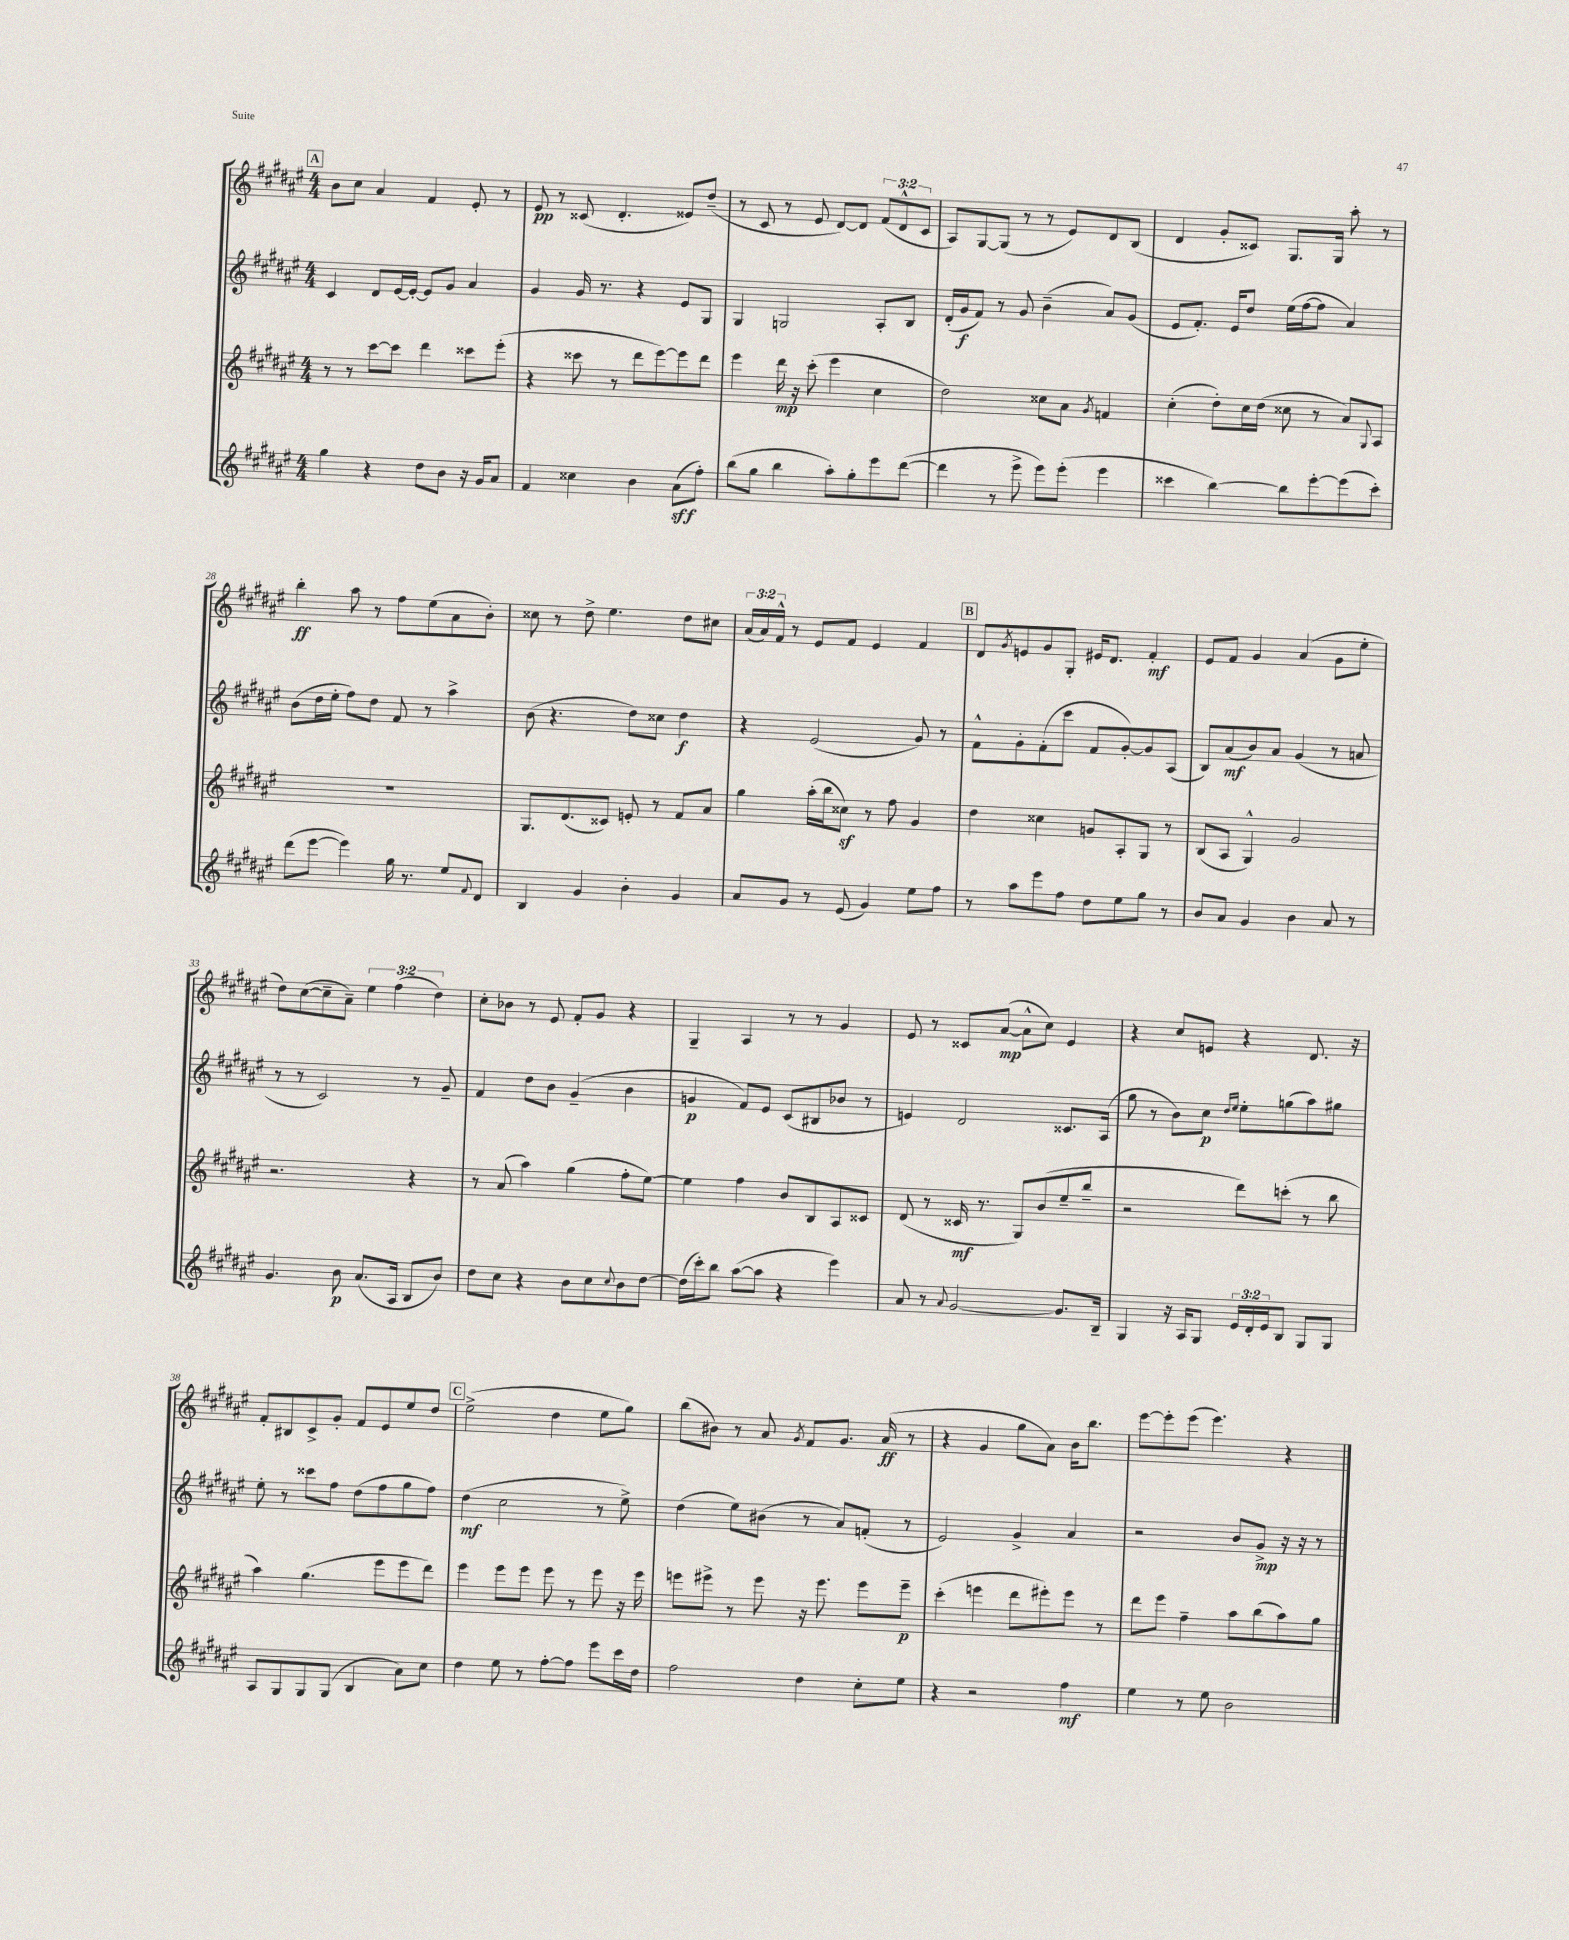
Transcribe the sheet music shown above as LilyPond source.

<<
\new StaffGroup <<
\new Staff = "s0" {
    \clef treble \key fis \major \numericTimeSignature \time 4/4 \override Staff.TupletNumber.text = #tuplet-number::calc-fraction-text
    \mark \markup { \box "A" } b'8 cis''8 ais'4 fis'4 eis'8-. r8 |
    eis'8\pp r8 cisis'8( dis'4.-. eisis'8) dis''8--( |
    r8 cis'8 r8 eis'8 dis'8~) dis'8 \tuplet 3/2 { fis'8( dis'8-^ cis'8 } |
    ais8) gis8~ gis8( r8 r8 eis'8) dis'8 b8( |
    dis'4 gis'8-. cisis'8) gis8. gis16 ais''8-. r8 |
    b''4-.\ff ais''8 r8 fis''8 eis''8( ais'8 b'8-.) |
    cisis''8 r8 dis''8-> eis''4. dis''8 cis''8 |
    \tuplet 3/2 { ais'16( ais'16) fis'16-^ } r8 eis'8 fis'8 eis'4 fis'4 |
    \mark \markup { \box "B" } dis'8 \acciaccatura { gis'8 } e'8 gis'8 gis8-. eis'16 dis'8. fis'4-.\mf |
    eis'8 fis'8 gis'4 ais'4( gis'8 eis''8-. |
    dis''8) cis''8~( cis''8-- ais'8--) \tuplet 3/2 { eis''4 fis''4( dis''4) } |
    cis''8-. bes'8 r8 eis'8 fis'8-. gis'8 r4 |
    gis4-- ais4 r8 r8 gis'4 |
    eis'8 r8 cisis'8 ais'8~\mp( ais'8-^ cis''8) eis'4 |
    r4 cis''8 e'8 r4 dis'8. r16 |
    fis'8-. bis8 cis'8-> gis'8-. fis'8 eis'8 eis''8 dis''8 |
    \mark \markup { \box "C" } eis''2->( dis''4 eis''8 gis''8) |
    b''8( bis'8) r8 ais'8 \acciaccatura { gis'8 } fis'8 gis'8. ais'16\ff( r8 |
    r4 gis'4 gis''8 ais'8) b'16 b''8. |
    eis'''8~ eis'''8-. eis'''8( eis'''4.) r4 \bar "|." |
}
\new Staff = "s1" {
    \clef treble \key fis \major \numericTimeSignature \time 4/4
    \mark \markup { \box "A" } cis'4 dis'8 eis'16~ eis'16~-. eis'8 gis'8 ais'4 |
    gis'4 gis'16 r8. r4 eis'8 gis8 |
    gis4 g2 ais8-. b8 |
    dis'16-.( gis'16\f fis'8) r8 gis'8 b'4--( ais'8) gis'8( |
    eis'8 fis'8.-.) eis'16 dis''8 eis''16( fis''16~ fis''8 ais'4) |
    b'8( dis''16 eis''16-. fis''8) dis''8 fis'8 r8 ais''4-> |
    b'8( r4. dis''8) cisis''8 dis''4\f |
    r4 eis'2( gis'8) r8 |
    \mark \markup { \box "B" } fis'8-^ gis'8-. fis'8-.( cis'''8 fis'8 gis'8~-.) gis'8 ais8( |
    b8) ais'8\mf( b'8) ais'8 gis'4( r8 a'8 |
    r8 r8 cis'2) r8 gis'8-- |
    fis'4 dis''8 b'8 gis'4--( b'4 |
    g'4\p fis'8) eis'8 cis'8( bis8 bes'8 r8 |
    e'4) dis'2 cisis'8. ais16( |
    gis''8 r8 b'8) cis''8\p \grace { dis''16 eis''16 } eis''8-. g''8( ais''8) gis''8 |
    eis''8-. r8 cisis'''8 fis''8 dis''8( fis''8 gis''8 fis''8) |
    \mark \markup { \box "C" } dis''4\mf( cis''2 r8 eis''8->) |
    dis''4( eis''8) bis'8( r8 ais'8) f'8-.( r8 |
    eis'2) gis'4-> ais'4 |
    r2 b'8 gis'8->\mp r16 r16 r8 \bar "|." |
}
\new Staff = "s2" {
    \clef treble \key fis \major \numericTimeSignature \time 4/4
    \mark \markup { \box "A" } r8 r8 cis'''8~ cis'''8 dis'''4 cisis'''8 eis'''8-.( |
    r4 cisis'''8 r8 dis'''8 eis'''8~) eis'''8 dis'''8 |
    eis'''4 dis'''16\mp r16 cis'''8-.( eis'''4 cis''4 |
    dis''2) cisis''8 ais'8 \acciaccatura { gis'8 } f'4 |
    cis''4-.( dis''8-.) cis''16 dis''16( cisis''8 r8 ais'8) \appoggiatura { gis8 } ais8 |
    R1 |
    gis8. dis'8.( cisis'8) e'8-. r8 fis'8 ais'8 |
    gis''4 ais''16-.( b''16 cisis''8\sf) r8 fis''8 gis'4 |
    \mark \markup { \box "B" } dis''4 cisis''4 g'8 ais8-. gis8 r8 |
    b8( ais8 gis4-^) gis'2 |
    r2. r4 |
    r8 ais'8( ais''4) gis''4( fis''8-. eis''8~) |
    eis''4 fis''4 b'8 b8 ais8 cisis'8 |
    dis'8( r8 cisis'16\mf r8. gis8) b'8( eis''8-- b''8-- |
    r2 dis'''8) c'''8-.( r8 b''8 |
    ais''4) gis''4.( eis'''8 eis'''8 dis'''8) |
    \mark \markup { \box "C" } eis'''4 eis'''8 eis'''8 eis'''8 r8 eis'''8 r16 eis'''16 |
    e'''8 eis'''8-> r8 eis'''8 r16 eis'''8. eis'''8 eis'''8--\p |
    cis'''4-.( e'''4 dis'''8 eis'''8-.) eis'''8 r8 |
    dis'''8 eis'''8 fis''4-- ais''8 b''8( ais''8) gis''8 \bar "|." |
}
\new Staff = "s3" {
    \clef treble \key fis \major \numericTimeSignature \time 4/4 \override Staff.TupletNumber.text = #tuplet-number::calc-fraction-text
    \mark \markup { \box "A" } gis''4 r4 dis''8 b'8 r16 gis'16 ais'8 |
    fis'4 cisis''4 b'4 ais'8\sff( fis''8-.) |
    b''8( gis''8 b''4 ais''8-.) gis''8-. eis'''8 dis'''8~( |
    dis'''4 r8 eis'''8-> eis'''8) eis'''8-.( eis'''4 |
    cisis'''4 b''4~) b''8 eis'''8~-. eis'''8( cisis'''8-.) |
    dis'''8( eis'''8~ eis'''4) gis''16 r8. eis''8 \appoggiatura { fis'8 } dis'8 |
    b4 gis'4 b'4-. gis'4 |
    ais'8 gis'8 r8 eis'8( gis'4) eis''8 fis''8 |
    \mark \markup { \box "B" } r8 ais''8 eis'''8 fis''8 dis''8 eis''8 gis''8 r8 |
    b'8 ais'8 gis'4 b'4 ais'8 r8 |
    gis'4. b'8\p ais'8.( ais16 b8 b'8) |
    dis''8 cis''8 r4 b'8 cis''8 \appoggiatura { cis''8 } b'8 dis''8~ |
    dis''16( cis'''16-.) b''8 ais''8~( ais''8 r4 eis'''4) |
    ais'8 r8 \appoggiatura { ais'8 } gis'2~ gis'8. b16-- |
    gis4 r16 ais16 gis8 \tuplet 3/2 { eis'16 dis'16-. eis'16 } b8 gis8 gis8 |
    ais8 gis8 gis8 gis8( b4 ais'8) cis''8 |
    \mark \markup { \box "C" } dis''4 eis''8 r8 fis''8~-. fis''8 eis'''8 cis'''16 dis''16 |
    fis''2 dis''4 cis''8-. eis''8 |
    r4 r2 fis''4\mf |
    eis''4 r8 eis''8 b'2 \bar "|." |
}
>>
>>
\layout { \context { \Score currentBarNumber = #23 } }
